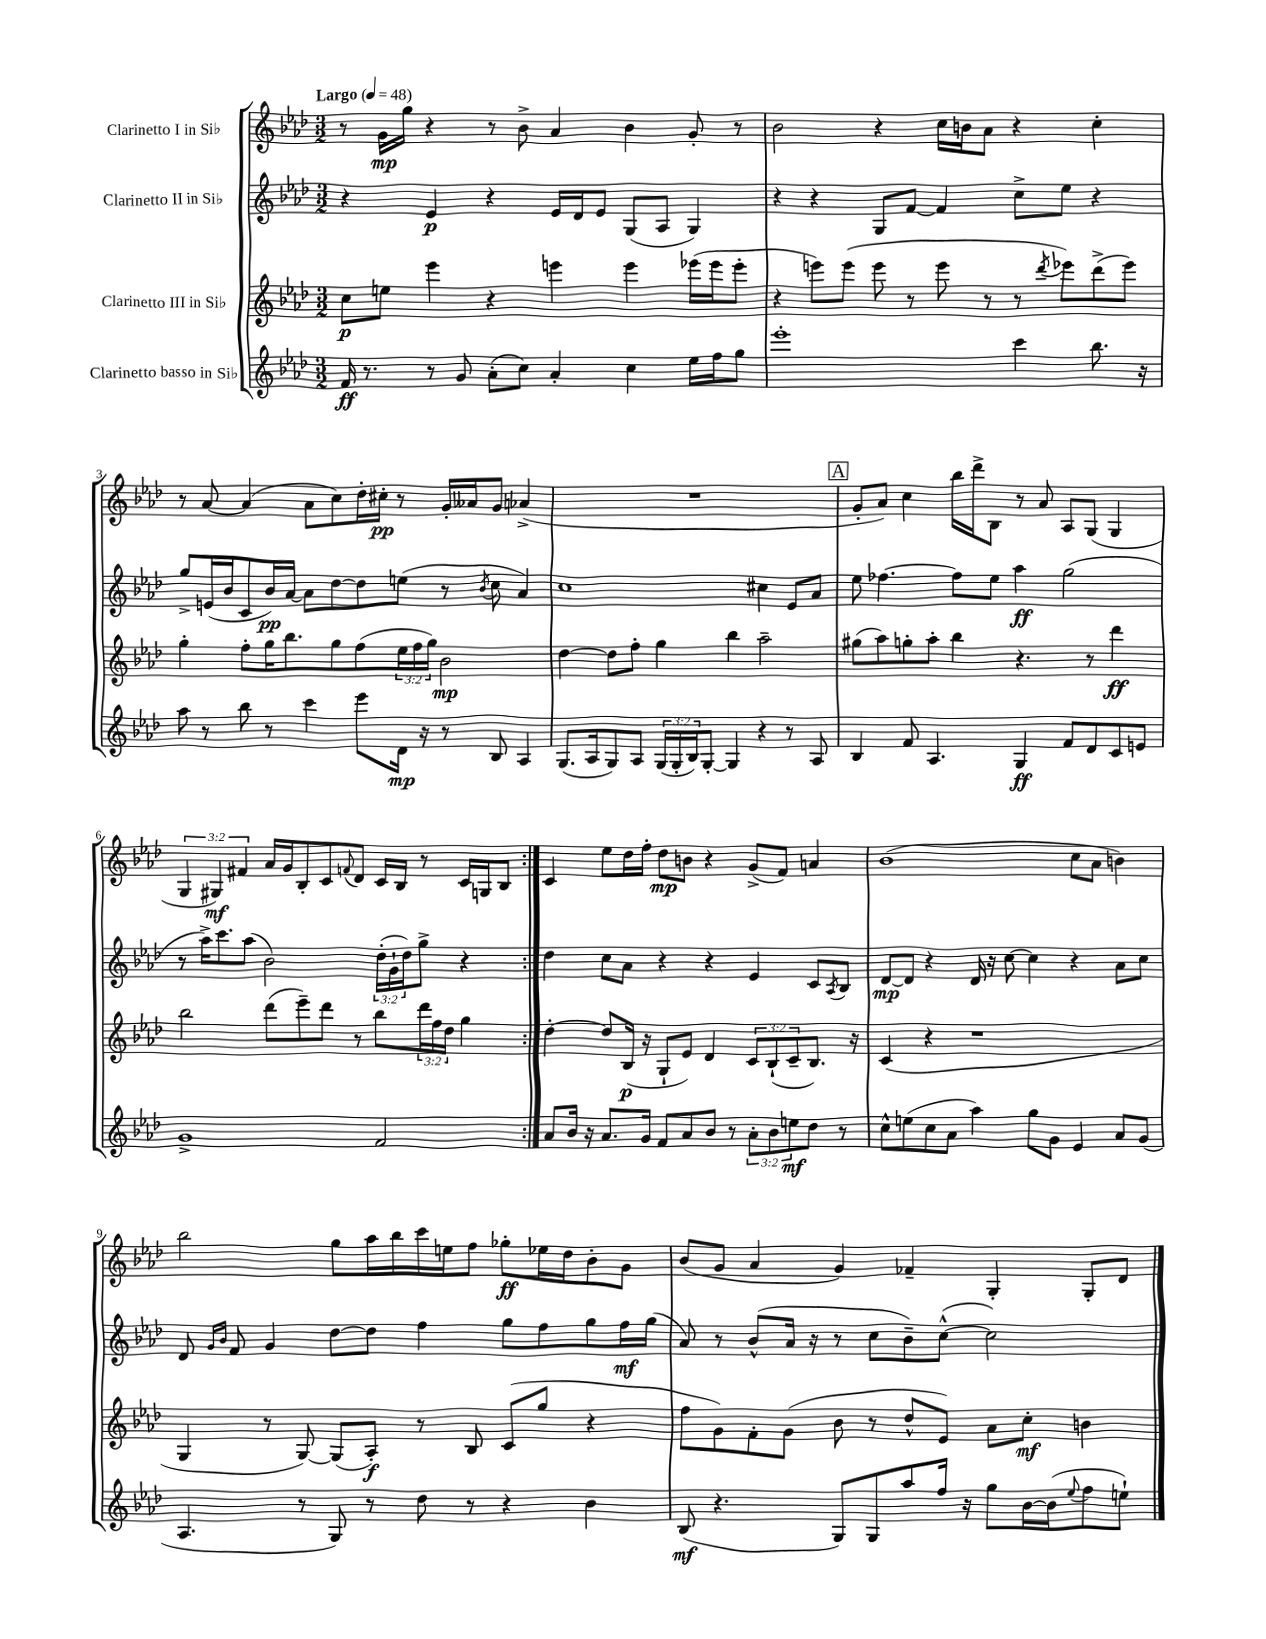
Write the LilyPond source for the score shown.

<<
\new StaffGroup <<
\new Staff = "s0" \with { instrumentName = "Clarinetto I in Sib" } {
    \clef treble \key aes \major \numericTimeSignature \time 3/2 \override Staff.TupletNumber.text = #tuplet-number::calc-fraction-text \tempo "Largo" 4 = 48
    \repeat volta 2 { r8 g'16\mp g''16 r4 r8 bes'8-> aes'4 bes'4 g'8-. r8 |
    bes'2 r4 c''16 b'16 aes'8 r4 c''4-. |
    r8 aes'8~ aes'4( aes'8 c''8) des''16-. cis''16-.\pp r8 g'16-. aeses'16 g'8 aes'4->( |
    R1. |
    \mark \markup { \box "A" } g'8-. aes'8) c''4 bes''16 des'''16-> bes8 r8 aes'8 aes8 g8( g4 |
    \tuplet 3/2 { g4 gis4\mf) fis'4 } aes'16 g'16 bes8-. c'8 \appoggiatura { f'8 } des'8 c'16 bes16 r8 c'16 g16 bes8 | }
    c'4 ees''8 des''16 f''16-. des''8\mp b'8 r4 g'8->( f'8) a'4 |
    bes'1( c''8 aes'8 b'4) |
    bes''2 g''8 aes''16 bes''16 c'''16 e''16 f''8 ges''8-.\ff ees''16 des''16 bes'8-. g'8 |
    bes'8( g'8 aes'4 g'4) fes'4-- g4-. g8-. des'8 \bar "|." |
}
\new Staff = "s1" \with { instrumentName = "Clarinetto II in Sib" } {
    \clef treble \key aes \major \numericTimeSignature \time 3/2 \override Staff.TupletNumber.text = #tuplet-number::calc-fraction-text
    \repeat volta 2 { r4 ees'4\p r4 ees'16 des'16 ees'8 g8( aes8 g4) |
    r4 r4 g8 f'8~ f'4 c''8-> ees''8 r4 |
    g''8-> e'16( bes'16 c'8 bes'16\pp) aes'16~ aes'8 des''8~ des''8 e''8( r8 \acciaccatura { bes'8 } c''8 aes'4) |
    c''1 cis''4 ees'8 aes'8 |
    \mark \markup { \box "A" } ees''8 fes''4.~ fes''8 ees''8 aes''4\ff g''2( |
    r8 aes''16->) c'''8. aes''8( bes'2) \tuplet 3/2 { des''16-.( g'16-! des''16) } g''8-> r4 | }
    des''4 c''8 aes'8 r4 r4 ees'4 c'8 \acciaccatura { aes8 } bes8 |
    des'8~\mp des'8 r4 des'16 r16 c''8~ c''4 r4 aes'8 c''8 |
    des'8 \grace { g'16 bes'16 } f'8 g'4 des''8~ des''8 f''4 g''8 f''8 g''8 f''16\mf g''16( |
    aes'8) r8 bes'8-^( aes'16 r16 r8 c''8 bes'8--) c''8~-^( c''2) \bar "|." |
}
\new Staff = "s2" \with { instrumentName = "Clarinetto III in Sib" } {
    \clef treble \key aes \major \numericTimeSignature \time 3/2 \override Staff.TupletNumber.text = #tuplet-number::calc-fraction-text
    \repeat volta 2 { c''8\p e''8 ees'''4 r4 e'''4 e'''4 ees'''16( ees'''16 ees'''8-. |
    r4 e'''8) e'''8( e'''8 r8 e'''8 r8 r8 \acciaccatura { des'''8 } ees'''8) des'''8->( ees'''8) |
    g''4-. f''8-. g''16 bes''8. g''8 f''8( \tuplet 3/2 { ees''16 f''16 g''16) } bes'2\mp |
    des''4~ des''8 f''8-. g''4 bes''4 aes''2-- |
    \mark \markup { \box "A" } gis''8( aes''8) g''8-. aes''8-. bes''4 r4. r8 des'''4\ff |
    bes''2 des'''8( ees'''8--) des'''8 r8 bes''8 \tuplet 3/2 { des'''16 f''16 des''16 } g''4 | }
    des''4~-. des''8 bes16\p( r16 g8-! ees'8) des'4 \tuplet 3/2 { c'8 bes8-!( c'8-- } bes8.) r16 |
    c'4( r4 r1 |
    g4 r8 g8~) g8( aes8-.\f) r8 bes8 c'8( g''8 r4 |
    f''8 g'8) f'8-. g'8( bes'8 r8 des''8-^ ees'8) aes'8 c''8-.\mf b'4 \bar "|." |
}
\new Staff = "s3" \with { instrumentName = "Clarinetto basso in Sib" } {
    \clef treble \key aes \major \numericTimeSignature \time 3/2 \override Staff.TupletNumber.text = #tuplet-number::calc-fraction-text
    \repeat volta 2 { f'16\ff r8. r8 g'8 aes'8-.( c''8) aes'4-. c''4 ees''16 f''16 g''8 |
    ees'''1-. c'''4 bes''8. r16 |
    aes''8 r8 bes''8 r8 c'''4 ees'''8 des'16\mp r16 r8 bes8 aes4 |
    g8.( aes16 g8) aes8 \tuplet 3/2 { g16( g16-. bes16) } g8~-. g4 r4 r8 aes8 |
    \mark \markup { \box "A" } bes4 f'8 aes4. g4\ff f'8 des'8 c'8 e'8 |
    g'1-> f'2 | }
    aes'8 bes'16 r16 aes'8. g'16 f'8 aes'8 bes'8 r8 \tuplet 3/2 { aes'8-. bes'8 e''8\mf } des''8 r8 |
    c''8-^ e''8( c''8 aes'8 aes''4) g''8 g'8 ees'4 aes'8 g'8( |
    aes4. r8 g8) r8 des''8 r8 r4 bes'4 |
    bes8\mf( r4. g8) g8 aes''8 f''16 r16 g''8 bes'16~ bes'16( \appoggiatura { ees''8 } f''8 e''8-!) \bar "|." |
}
>>
>>
